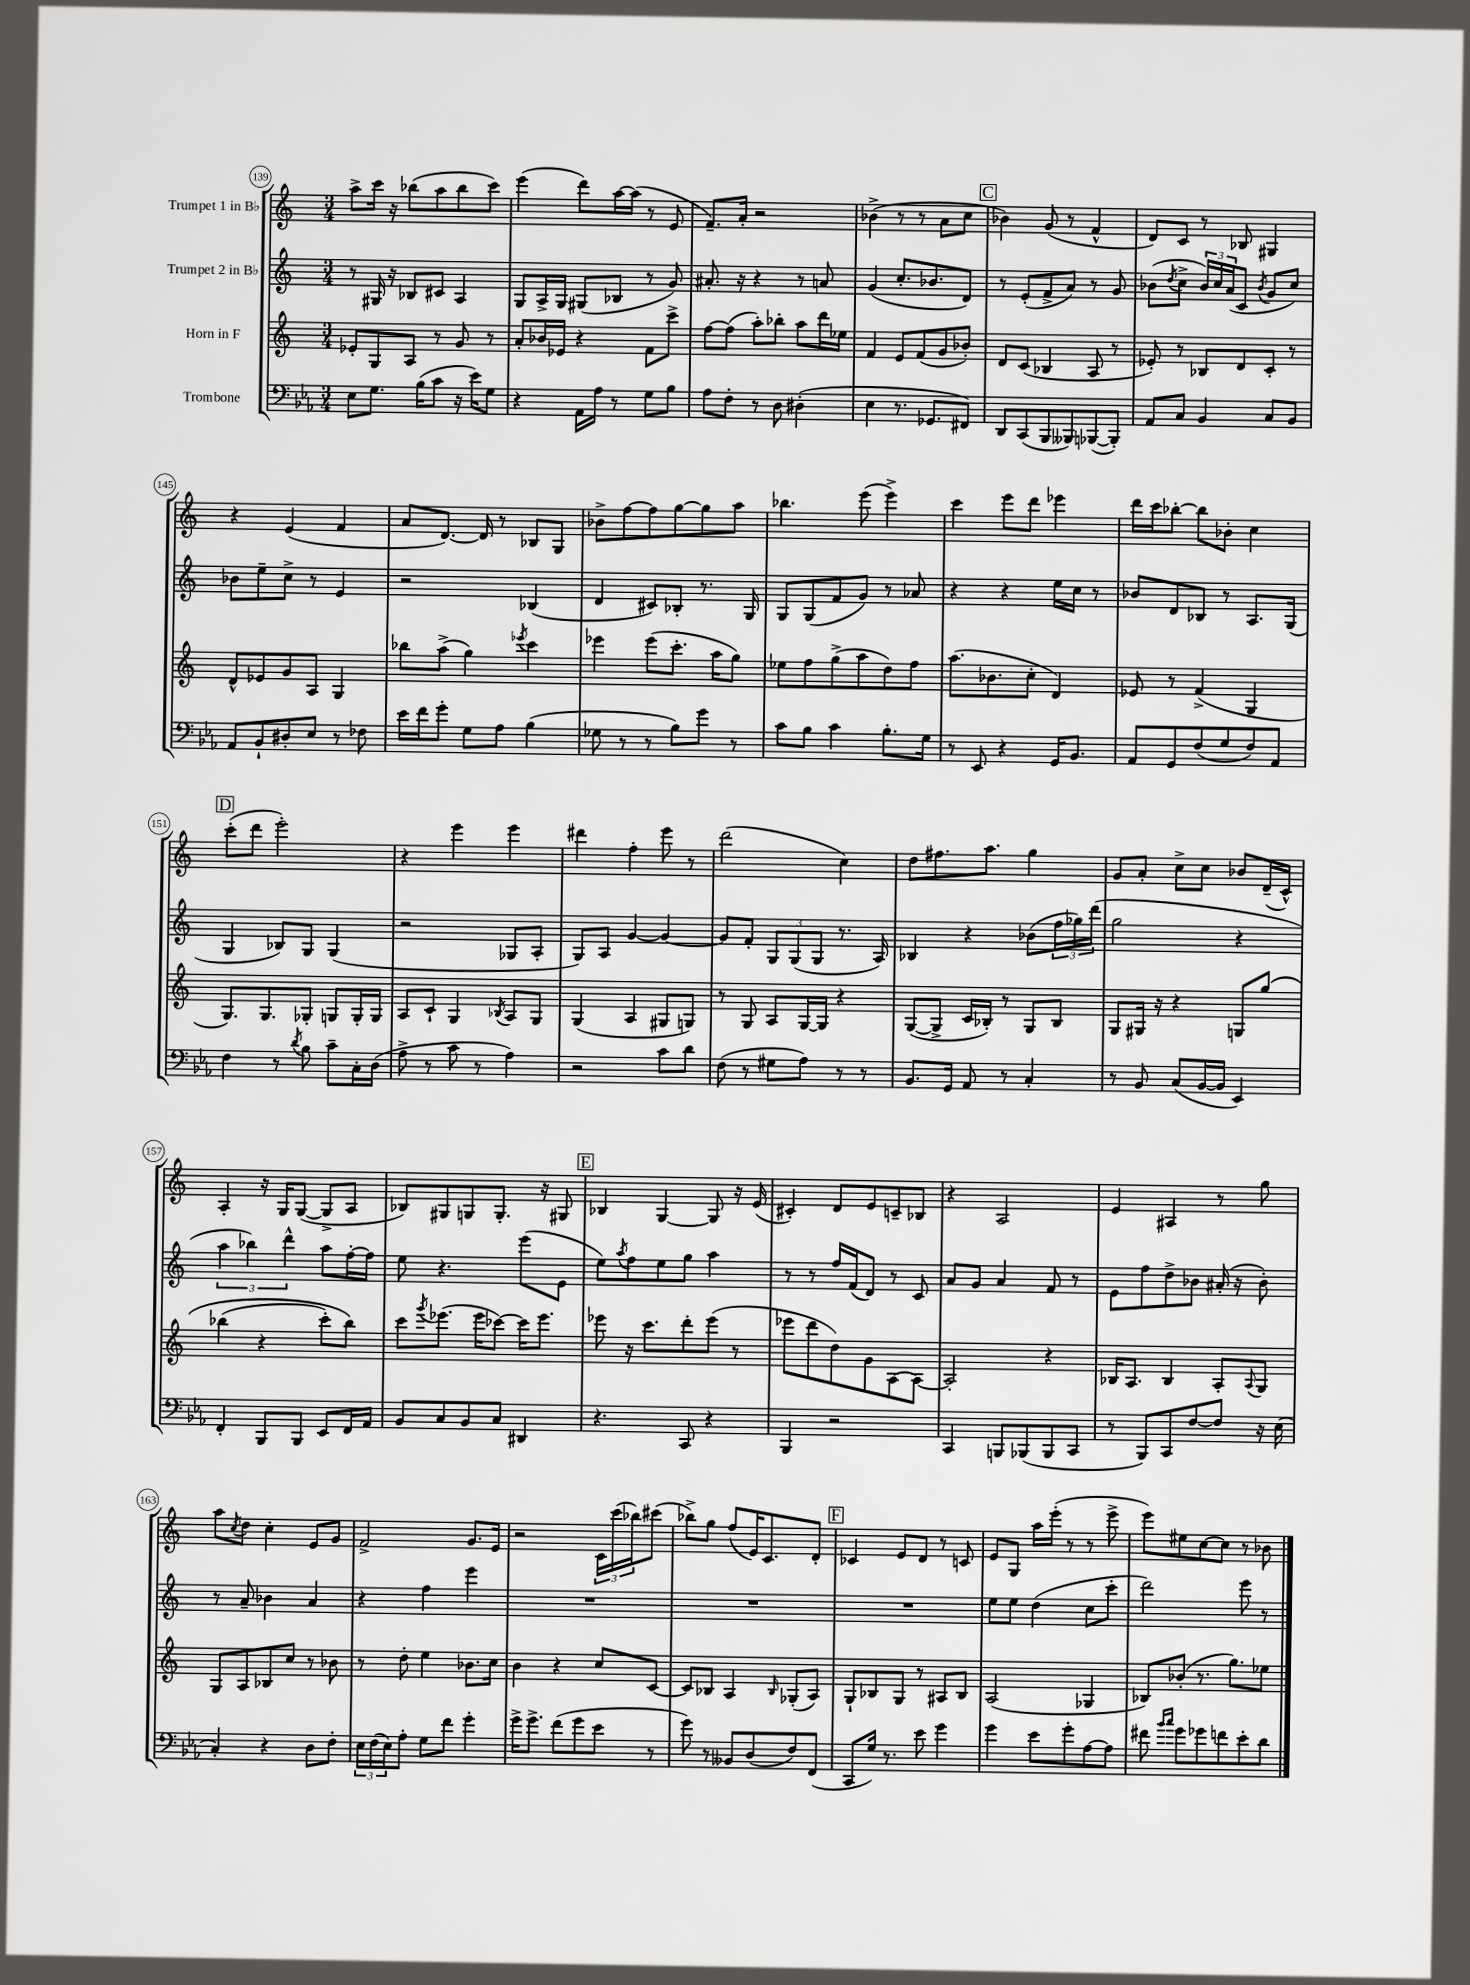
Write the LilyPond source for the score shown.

<<
\new StaffGroup <<
\new Staff = "s0" \with { instrumentName = "Trumpet 1 in Bb" } {
    \clef treble \key c \major \numericTimeSignature \time 3/4
    a''8-> c'''16 r16 bes''8( a''8 bes''8 c'''8) |
    e'''4( d'''8) a''16~ a''16( r8 e'8 |
    f'8.--) a'16-. r2 |
    bes'4->( r8 r8 a'8 c''8 |
    \mark \markup { \box "C" } bes'4) g'8( r8 f'4-^ |
    d'8) c'8 r8 bes8 gis4 |
    r4 e'4( f'4 |
    a'8 d'8.~) d'16 r8 bes8 g8 |
    bes'8-> f''8~ f''8 g''8~ g''8 a''8 |
    bes''4. e'''8( e'''4->) |
    c'''4 e'''8 d'''8 ees'''4 |
    d'''16 c'''16 bes''8~-. bes''8 bes'8-. c''4 |
    \mark \markup { \box "D" } c'''8-.( d'''8 e'''2-.) |
    r4 e'''4 e'''4 |
    dis'''4 f''4-. e'''8 r8 |
    d'''2( c''4) |
    d''8 fis''8. a''8. g''4 |
    g'8 a'8-. c''8-> c''8 bes'8 d'16--( c'16-^) |
    a4-. r16 g16 g8~( g8-> a8 |
    bes8) gis8 g8 g8.-. r16 gis8 |
    \mark \markup { \box "E" } bes4 g4~ g8 r16 e'16( |
    cis'4-.) d'8 e'8 c'8-- bes8 |
    r4 a2 |
    e'4 ais4 r8 g''8 |
    a''8 \acciaccatura { c''8 } d''8 c''4-. e'8 g'8 |
    f'2-> g'8. e'16 |
    r2 \tuplet 3/2 { c'16 c'''16( bes''16) } cis'''8( |
    bes''8->) g''8 f''8( e'16) c'8. d'8-. |
    \mark \markup { \box "F" } ces'4 e'8 d'8 r8 c'8 |
    e'8 g8 a''16 e'''16-.( r8 r8 e'''8-> |
    e'''8) eis''8 c''8~ c''8 r8 bes'8 \bar "|." |
}
\new Staff = "s1" \with { instrumentName = "Trumpet 2 in Bb" } {
    \clef treble \key c \major \numericTimeSignature \time 3/4
    r8 gis16 r16 bes8 cis'8 a4 |
    g8 a16-> g16 gis8( bes8 r8 g'8) |
    ais'8.-. r16 r4 r8 a'8 |
    g'4( c''8.-. bes'8. d'8) |
    \mark \markup { \box "C" } r8 e'8-.( f'8-> a'8) r8 g'8 |
    bes'8( \acciaccatura { d''8 } c''8-> \tuplet 3/2 { bes'16) c''16 a'16( } c'8 \acciaccatura { bes'8 } g'8 c''8) |
    bes'8 e''8-- c''8-> r8 e'4 |
    r2 bes4( |
    d'4 cis'8) bes8-. r8. g16 |
    g8 g8( f'8 g'8) r8 aes'8 |
    r4 r4 e''16 c''16 r8 |
    bes'8 d'8 bes8 r8 a8. g16( |
    \mark \markup { \box "D" } g4 bes8) g8 g4( |
    r2 ges8 a8-. |
    g8) a8 g'4~ g'4~ |
    g'8 f'8-. \tuplet 3/2 { g8 g8( g8 } r8. a16) |
    bes4 r4 bes'8( \tuplet 3/2 { f''16 ges''16) d'''16( } |
    g''2 r4 |
    \tuplet 3/2 { a''4 bes''4) d'''4-^ } a''8 f''16~-. f''16 |
    e''8 r4. e'''8( e'8 |
    \mark \markup { \box "E" } e''8) \acciaccatura { a''8 } f''8 e''8 g''8 a''4 |
    r8 r8 f''16 f'16( d'8) r8 c'8 |
    a'8 g'8 a'4 f'8 r8 |
    e'8 f''8 d''8-> bes'8 ais'16-.( r16 bes'8-.) |
    r8 a'8-- bes'4 a'4 |
    r4 f''4 e'''4 |
    R2. |
    R2. |
    \mark \markup { \box "F" } R2. |
    e''8 e''8 d''4( c''8 c'''8-. |
    d'''2) e'''8 r8 \bar "|." |
}
\new Staff = "s2" \with { instrumentName = "Horn in F" } {
    \clef treble \key c \major \numericTimeSignature \time 3/4
    ees'8-. g8 a8 r8 g'8 r8 |
    a'8-. bes'16 ees'16 r4 f'8 c'''8-> |
    f''8~ f''8( a''8-.) bes''8-. a''8 d'''16 ees''16 |
    f'4 e'8 f'8( g'8 bes'8-.) |
    \mark \markup { \box "C" } d'8 c'8( bes4 a8 r8 |
    ees'8-.) r8 bes8 d'8 c'8-. r8 |
    d'8-^ ees'8 g'8 a8 g4 |
    bes''8 a''8->( g''4) \acciaccatura { ees'''8 } c'''4 |
    ees'''4 ees'''8( c'''8.-. a''16 g''8) |
    ees''8 f''8 g''8->( a''8 d''8) f''8 |
    a''8.( bes'8. c''8-. d'4) |
    ees'8 r8 f'4->( g4 |
    \mark \markup { \box "D" } g8.) g8. ges8-. g8 g16-. g16 |
    a8 c'8-! g4 \acciaccatura { bes8 } a8 g8 |
    g4( a4 gis8 g8) |
    r8 g8 a8 g16~ g16 r4 |
    g8~( g8-> c'16 bes16-.) r8 g8 bes8 |
    g8 gis16 r16 r4 g8 g''8\( |
    bes''4( r4 c'''8-.) bes''8\) |
    c'''8 \acciaccatura { g'''8 } ees'''8.( ees'''16 ces'''8~) ces'''16 ees'''8. |
    \mark \markup { \box "E" } ees'''8 r16 c'''8. d'''8-. ees'''8( r8 |
    ees'''8 d'''8 d''8) g'8 a8~ a8~ |
    a2-. r4 |
    bes16 a8. bes4 a8-. \appoggiatura { a8 } g8 |
    g8 a8 bes8 c''8 r8 bes'8 |
    r8 d''8-. e''4 bes'8. c''16 |
    b'4 r4 c''8 c'8~ |
    c'8 bes8 a4 \grace { bes16 } ges8-.( a8) |
    \mark \markup { \box "F" } g8-! bes8 g8 r8 ais8 bes8 |
    a2( ges4 |
    bes8) bes'8-.( r8. g''8.) ees''8 \bar "|." |
}
\new Staff = "s3" \with { instrumentName = "Trombone" } {
    \clef bass \key ees \major \numericTimeSignature \time 3/4
    ees8 g8. bes16( c'8 r16 ees'16) g8 |
    r4 aes,16 aes16 r8 g8 bes8 |
    aes8 f8-. r8 d8 dis4-.( |
    ees4 r8. ges,8. fis,8) |
    \mark \markup { \box "C" } d,8 c,8( bes,,8 beses,,8) bes,,8~( bes,,8-.) |
    aes,8 c8 bes,4 c8 bes,8 |
    aes,8 bes,8-! dis8-. ees8 r8 fes8 |
    ees'16 f'16 g'8-. g8 aes8 bes4( |
    ges8 r8 r8 bes8) g'8 r8 |
    c'8 bes8 c'4 bes8.-. g16 |
    r8 ees,8 r4 g,16 bes,8. |
    aes,8 g,8 f8( g8 f8) aes,8 |
    \mark \markup { \box "D" } f4 r8 \acciaccatura { d'8 } bes8 c'8-- c16-. d16( |
    aes8-> r8 c'8 r8 aes4) |
    r2 c'8 d'8 |
    f8( r8 gis8 aes8) r8 r8 |
    bes,8. g,16 aes,8 r8 c4-. |
    r8 bes,8 c8( bes,16~ bes,16 ees,4) |
    f,4-. bes,,8 bes,,8 ees,8 f,16 aes,16 |
    bes,8 c8 bes,8 c8 dis,4 |
    \mark \markup { \box "E" } r4. c,8 r4 |
    bes,,4 r2 |
    c,4 b,,8 bes,,8( bes,,8 c,8 |
    r8 bes,,8) c,8 f8~ f8 r16 ees16( |
    c4-.) r4 d8 f8-. |
    \tuplet 3/2 { ees16 f16( ees16) } aes8-. g8 f'8 g'4-. |
    g'16-> g'8.-> f'8( g'8 ees'8 r8 |
    g'8) r8 beses,8 d8( f8) f,8( |
    \mark \markup { \box "F" } c,8 g16) r8. ees'8 g'4 |
    g'4 ees'8 g'8-. aes8~ aes8 |
    fis'8 \grace { bes'16 c''16 } g'8 ges'8 f'8 ees'8-. d'8 \bar "|." |
}
>>
>>
\layout { \context { \Score currentBarNumber = #139 \override BarNumber.stencil = #(make-stencil-circler 0.1 0.3 ly:text-interface::print) } }
